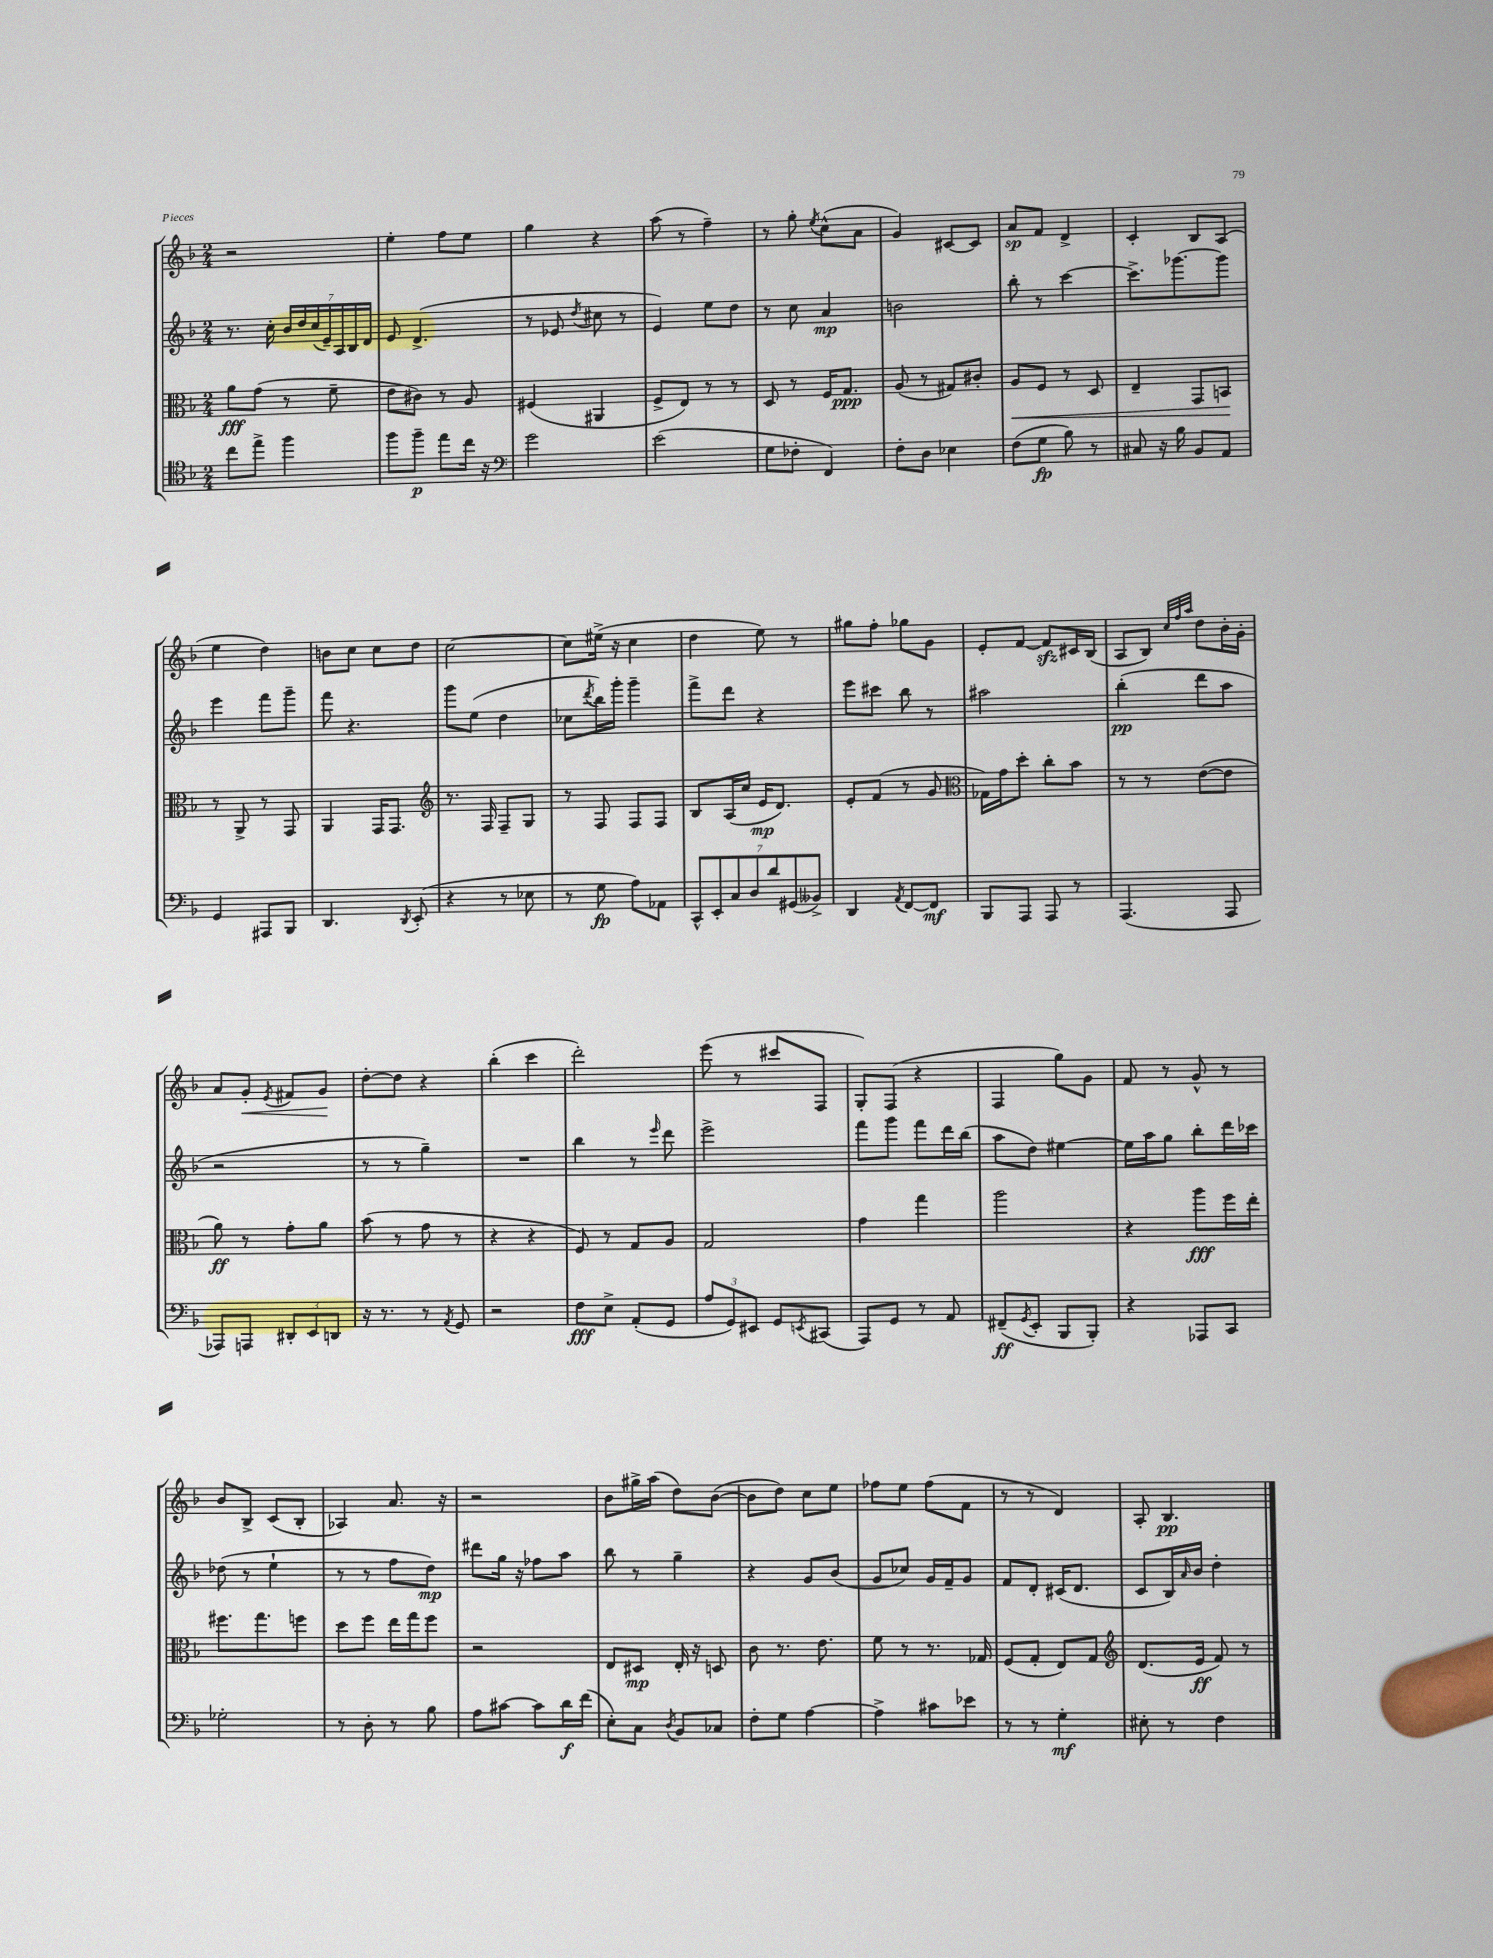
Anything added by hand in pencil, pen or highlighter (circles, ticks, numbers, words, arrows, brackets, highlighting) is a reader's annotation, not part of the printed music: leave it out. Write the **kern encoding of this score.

**kern	**kern	**kern	**kern
*staff4	*staff3	*staff2	*staff1
*clefC4	*clefC3	*clefG2	*clefG2
*k[b-]	*k[b-]	*k[b-]	*k[b-]
*M2/4	*M2/4	*M2/4	*M2/4
8cc\L	8a\L	8.r	2r
8ee^\J	(8g\J	.	.
.	.	16cc'\	.
4ff\	8r	28b-/LL	.
.	.	28dd/	.
.	.	(28cc/	.
.	.	28e~/)	.
.	8f~\	.	.
.	.	28A/	.
.	.	28B-/	.
.	.	28d/JJ	.
=	=	=	=
8ff\L	8e\L	8e/	4ee'\
8ff~\J	8c#\J)	(4.d^/	.
8ee\L	8r	.	8ff\L
16cc\Jk	8A/	.	8ee\J
16r	.	.	.
=	=	=	=
*clefF4	*	*	*
2g\	(4F#/	8r	4gg\
.	.	8e-/	.
.	.	8qdd/	.
.	4AA#/	8cc#\	4r
.	.	8r	.
=	=	=	=
(2e\	8F^/L	4e/)	(8aa\
.	8E/J)	.	8r
.	8r	8ee\L	4ff~\)
.	8r	8dd\J	.
=	=	=	=
8G\L	8D/	8r	8r
8F-'\J	8r	8cc\	8gg'\
.	.	.	8qee/
4FF/)	16F/LK	4a/	(8cc^^\L
.	8.G/J	.	.
.	.	.	8a\J
=	=	=	=
8F'\L	(8A/	2b\	4g/)
8D\J	8r	.	.
4E-\	8G#/L)	.	[8c#/L
.	8c#'/J	.	8c#/]J
=	=	=	=
(8F\L	8A/L	8bb-'\	8a/L
8G\J	8F/J	8r	8f/J
8B-\)	8r	[4ccc\	4d^/
8r	8D/	.	.
=	=	=	=
8C#/	4E~/	8.ccc^\]L	4c'/
16r	.	.	.
16B-\	.	[8.ggg-\	.
8BB-/L	8GG/L	.	8B-/L
8AA/J	8BB/J	8ggg-\]J	(8A/J
=	=	=	=
4GG/	8r	4eee\	4ee\
.	8AA^/	.	.
8AAA#/L	8r	8fff\L	4dd\)
8BBB-/J	8GG/	8ggg~\J	.
=	=	=	=
4.DD/	4AA/	8fff\	8b\L
.	.	4.r	8cc\J
.	16GG/LK	.	8cc\L
.	8.GG/J	.	.
8qDD/	.	.	.
(8EE'/	.	.	8dd\J
=	=	=	=
*	*clefG2	*	*
4r	8.r	8ggg\L	[2cc\
.	.	(8ee\J	.
.	16F/	.	.
8r	8F~/L	4dd\	.
8E-\	8G/J	.	.
=	=	=	=
8r	8r	8cc-\L	8cc\]L
.	.	8qddd/	.
8G\	8F/	16bb-\L)	(16ee#^\Jk
.	.	16ggg'\JJ	16r
8A\L)	8F/L	4ggg~\	4cc\
8AA-\J	8F/J	.	.
=	=	=	=
14CC^^/L	8B-/L	8fff^\L	4dd\
14EE'/	.	.	.
.	(16A/L	8ddd\J	.
14C/	.	.	.
.	16cc/JJ	.	.
14D/	.	.	.
.	16e/LK	4r	8ee\)
14d/	.	.	.
.	8.d/J)	.	.
(14GG#/	.	.	.
.	.	.	8r
14BB--^/J)	.	.	.
=	=	=	=
4DD/	8e'/L	8eee\L	8gg#\L
.	(8f/J	8ccc#\J	8ff'\J
8qAA/	.	.	.
[8FF/L	8r	8bb-\	8gg-\L
8FF/]J	8g/	8r	8g\J
=	=	=	=
*	*clefC3	*	*
8BBB-/L	16G-\LL)	2aa#\	8e'/L
.	16g\J	.	.
8AAA/J	8dd'\J	.	[8f/J
8AAA/	8cc'\L	.	8f/]L
8r	8b-\J	.	16c#/L
.	.	.	(16B-/JJ
=	=	=	=
(4.AAA/	8r	(4bb-'\	8A/L
.	8r	.	8B-/J)
.	.	.	32qqcc/LLL
.	.	.	32qqff/
.	.	.	32qqaa/JJJ
.	([8e\L	8ddd\L	8dd\L
8AAA/	8e\]J	8aa\J	16b-'\L
.	.	.	16g'\JJ
=	=	=	=
8AAA-/L)	8a\)	2r	8a/L
8AAA/J	8r	.	8g'/J
.	.	.	8qe/
12DD#'/L	8g'\L	.	8f#/L
12EE/	.	.	.
.	8a\J	.	8g/J
12DD/J	.	.	.
=	=	=	=
16r	(8b-\	8r	[8dd'\L
8.r	.	.	.
.	8r	8r	8dd\]J
8r	8g\	4gg~\)	4r
8qAA/	.	.	.
8GG/	8r	.	.
=	=	=	=
2r	4r	2r	(4bb-'\
.	4r	.	4ccc\
=	=	=	=
8F\L	8F/)	4bb-\	2ddd'\)
8E^\J	8r	.	.
(8AA'/L	8G/L	8r	.
.	.	16qqeee/	.
8GG/J	8A/J	8ddd\	.
=	=	=	=
12A/L	2G/	2eee^\	(8eee\
12GG/)	.	.	.
.	.	.	8r
12EE#/J	.	.	.
8GG/L	.	.	8ccc#/L
8qEE/	.	.	.
(8CC#/J	.	.	8F/J
=	=	=	=
8AAA/L)	4g\	8fff\L	8G'/L)
8GG/J	.	8ggg\J	(8F/J
8r	4gg\	8fff\L	4r
8AA/	.	16ddd\L	.
.	.	(16bb-\JJ	.
=	=	=	=
(8FF#~/L	2aa\	8aa\L	4F/
8qGG/	.	.	.
8EE'/J	.	8dd\J)	.
8BBB-/L	.	[4ee#\	8gg\L)
8BBB-'/J)	.	.	8g\J
=	=	=	=
4r	4r	16ee#\]LL	8f/
.	.	16aa\J	.
.	.	8gg\J	8r
8AAA-/L	8aa\L	8bb-'\L	8g^^/
8CC/J	16ff\L	16ddd\L	8r
.	16ee'\JJ	16ccc-\JJ	.
=	=	=	=
2G-'\	8.ff#\L	(8dd-\	8b-/L
.	.	8r	8B-^/J
.	8.gg\	.	.
.	.	4ee`\	(8c/L
.	8ff\J	.	8B-'/J
=	=	=	=
8r	8dd\L	8r	4A-/)
8D'\	8ff\J	8r	.
8r	16ee\LL	8ff\L	8.a/
.	16gg\J	.	.
8B-\	8ff\J	8dd\J)	.
.	.	.	16r
=	=	=	=
8A\L	2r	8ddd#\L	2r
[8c#\J	.	16gg\Jk	.
.	.	16r	.
8c#\]L	.	8ff-\L	.
16d\L	.	8aa\J	.
(16f\JJ	.	.	.
=	=	=	=
8E'\L)	8E/L	8bb-\	8b-\L
8C\J	8D#/J	8r	16gg#^\L
.	.	.	(16aa\JJ
8qD/	.	.	.
8BB-/L	16E'/	4gg~\	8dd\L)
.	16r	.	.
8C-/J	8D/	.	([8b-\J
=	=	=	=
8F'\L	8c\	4r	8b-\]L
8G\J	8.r	.	8dd\J)
[4A\	.	8g/L	8cc\L
.	8.e\	.	.
.	.	(8b-/J	8ee\J
=	=	=	=
4A^\]	8f\	8g/L	8ff-\L
.	8r	8cc-/J)	8ee\J
8c#\L	8.r	16g/LL	(8ff-\L
.	.	16f~/J	.
8e-\J	.	8g/J	8f\J
.	16G-/	.	.
=	=	=	=
8r	(8F/L	8f/L	8r
8r	8G'/J	8d'/J	8r
4G'\	8E/L)	(16c#/LK	4d/)
.	.	8.d/J	.
.	8G/J	.	.
=	=	=	=
*	*clefG2	*	*
8E#'\	(8.d/L	8c/L	8A'/
8r	.	16B-/L)	4.B-/
.	.	16qqa/	.
.	16e/Jk	16b-/JJ	.
4F\	8f/)	4dd'\	.
.	8r	.	.
==	==	==	==
*-	*-	*-	*-
